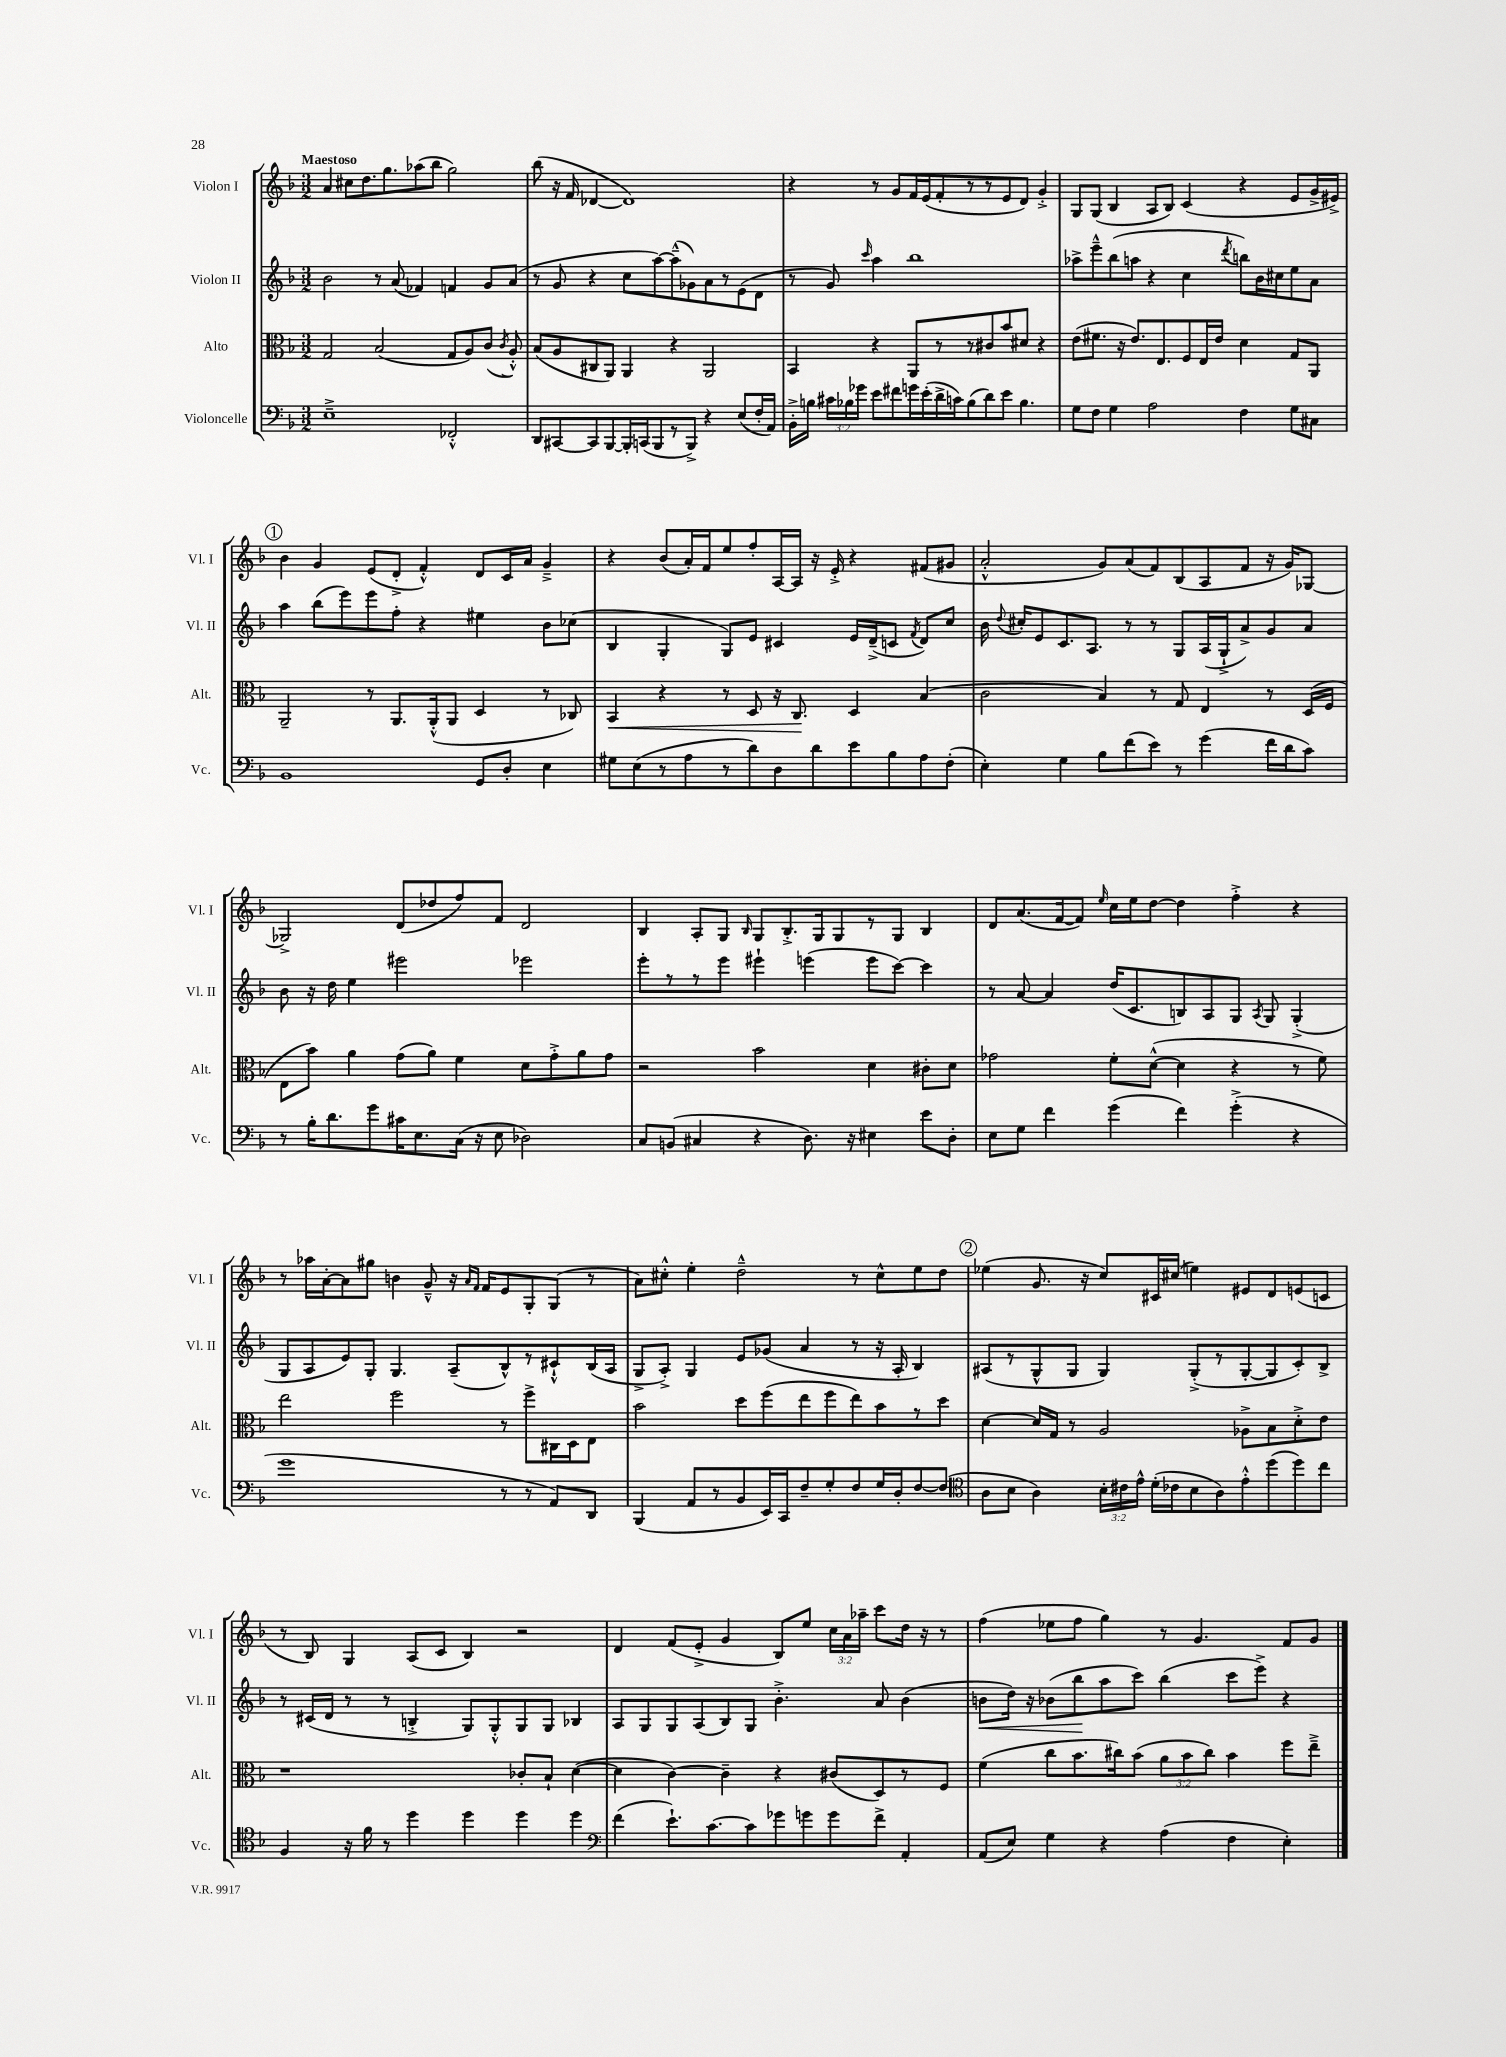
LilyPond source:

<<
\new StaffGroup <<
\new Staff = "s0" \with { instrumentName = "Violon I" shortInstrumentName = "Vl. I" } {
    \clef treble \key f \major \numericTimeSignature \time 3/2 \override Staff.TupletNumber.text = #tuplet-number::calc-fraction-text \tempo "Maestoso"
    \autoBeamOff a'4 cis''8[ d''8. g''8. aes''8( bes''8] g''2) |
    bes''8( r16 f'16 des'4~ des'1) |
    r4 r8 g'8[ f'16 e'16( f'8-. r8 r8 e'8 d'8]) g'4-.-> |
    g8[ g8]( bes4 a8[ bes8]) c'4( r4 e'8[ g'16-> eis'16]->) |
    \mark \markup { \circle "1" } bes'4 g'4 e'8[( d'8]-.-> f'4-.-^) d'8[ c'16 a'16] g'4---> |
    r4 bes'8[( a'16-.) f'16 e''8 f''8-. a16~ a16] r16 e'16-.-> r4 fis'8[( gis'8] |
    a'2-.-^ g'8[) a'8( f'8) bes8( a8 f'8] r16 g'16[) ges8]~ |
    ges2-> d'8[( des''8 f''8) f'8] d'2 |
    bes4 a8[-. g8] \grace { bes16 } g8[ bes8.-.-> g16 g8 r8 g8] bes4 |
    d'8[ a'8.( f'16~ f'8]) \grace { e''16 } c''16[ e''16 d''8]~ d''4 f''4-.-> r4 |
    r8 aes''16[ a'16~-. a'8 gis''8] b'4 g'8---^ r16 \grace { a'16[ f'16] } f'16[ e'8 g8-. g8]( r8 |
    a'8[) cis''8]-.-^ e''4-. d''2---^ r8 cis''8[-^ e''8 d''8] |
    \mark \markup { \circle "2" } ees''4( g'8. r16 c''8[) cis'16 cis''16]( e''4) eis'8[ d'8 e'8( c'8] |
    r8 bes8) g4 a8[( c'8] bes4) r2 |
    d'4 f'8[( e'8]-.-> g'4 bes8[) e''8] \tuplet 3/2 { c''16[ a'16 aes''16]-- } c'''8[ d''16] r16 r8 |
    f''4( ees''8[ f''8] g''4) r8 g'4. f'8[ g'8] \bar "|." |
}
\new Staff = "s1" \with { instrumentName = "Violon II" shortInstrumentName = "Vl. II" } {
    \clef treble \key f \major \numericTimeSignature \time 3/2
    \autoBeamOff bes'2 r8 a'8( fes'4) f'4 g'8[ a'8]( |
    r8 g'8 r4 c''8[ a''8~) a''8---^( ges'8) a'8 r8 e'8( d'8] |
    r8 g'8) \grace { c'''16 } a''4 bes''1 |
    aes''8[-> e'''8---^ bes''8( a''8] r4 c''4 \acciaccatura { d'''8 } b''8[) bes'16 cis''16 e''8 a'8] |
    \mark \markup { \circle "1" } a''4 bes''8[( e'''8) e'''8 f''8]-. r4 eis''4 bes'8[ ces''8]( |
    bes4 g4-. g8[) e'8] cis'4 e'16[ d'16--->( c'8] \acciaccatura { f'8 } d'8[) c''8] |
    bes'16 \appoggiatura { d''8 } cis''16[-. e'8 c'8. a8.] r8 r8 g8[ a16( g16-!-> a'8->) g'8 a'8] |
    bes'8 r16 d''16 e''4 eis'''2 ees'''2 |
    e'''8[-. r8 r8 e'''8] eis'''4-! e'''4( e'''8[ c'''8]~) c'''4 |
    r8 a'8~ a'4 d''16[( c'8. b8) a8 g8] \acciaccatura { a8 } g8 g4-.->( |
    g8[ a8 e'8) g8]-. g4. a8[--( bes8-^) r8 cis'8-!-^ bes16( a16] |
    g8[-> a8]-.->) g4 e'8[ ges'8]( a'4 r8 r16 a16-. bes4) |
    \mark \markup { \circle "2" } ais8[( r8 g8-^ g8] g4) g8[-.->( r8 g8~-. g8 c'8-.) bes8]-> |
    r8 cis'16[( d'16] r8 r8 b4-.-> g8[) g8-.-^ g8 g8] bes4 |
    a8[ g8 g8 a8( bes8) g8] bes'4.-.-> a'8 bes'4( |
    b'8[\< d''16]) r16 bes'8[( bes''8\! a''8 c'''8]) bes''4( c'''8[ e'''8]->) r4 \bar "|." |
}
\new Staff = "s2" \with { instrumentName = "Alto" shortInstrumentName = "Alt." } {
    \clef alto \key f \major \numericTimeSignature \time 3/2 \override Staff.TupletNumber.text = #tuplet-number::calc-fraction-text
    \autoBeamOff g2 bes2( g8[ a8) c'8]( \acciaccatura { c'8 } a8-.-^) |
    bes8[( a8 cis8 a,8]) a,4 r4 a,2 |
    bes,4 r4 a,8[ r8 r8 cis'8 bes'8 dis'8] r4 |
    e'8[( fis'8.] r16 e'8.[) e8. f8 e16 e'16] d'4 g8[ a,8] |
    \mark \markup { \circle "1" } a,2-- r8 a,8.[ a,16-.-^( a,8] d4 r8 ces8) |
    bes,4\< r4 r8 d8 r16 c8.\! d4 bes4( |
    c'2 bes4) r8 g8 e4 r8 d16[( f16] |
    e8[ bes'8]) a'4 g'8[( a'8]) f'4 d'8[ g'8-.-> a'8 g'8] |
    r2 bes'2 d'4 cis'8[-. d'8] |
    ges'2 f'8[-. d'8]~-^( d'4 r4 r8 f'8) |
    e''2 f''2 r8 f''8[-> cis16 d16 e8] |
    bes'2 d''8[ f''8( e''8 f''8 e''8) bes'8 r8 d''8] |
    \mark \markup { \circle "2" } d'4~ d'16[ g16] r8 a2 aes8[-> bes8 d'8-.-> e'8] |
    r1 ces'8[-. bes8]-! d'4~( |
    d'4 c'4~) c'4-- r4 cis'8[( d8) r8 f8] |
    f'4( c''8[ bes'8. cis''16) bes'8]( \tuplet 3/2 { a'8[ bes'8 cis''8]) } bes'4 f''8[ e''8]---> \bar "|." |
}
\new Staff = "s3" \with { instrumentName = "Violoncelle" shortInstrumentName = "Vc." } {
    \clef bass \key f \major \numericTimeSignature \time 3/2 \override Staff.TupletNumber.text = #tuplet-number::calc-fraction-text
    \autoBeamOff e1---> fes,2-.-^ |
    d,8[ cis,8~ cis,8 bes,,8~ bes,,16-. c,16( bes,,8 r8 bes,,8]->) r4 e8[( f16-. a,16]) |
    bes,16[-.-> b16] \tuplet 3/2 { cis'16[ bes16 ges'16] } e'8[ fis'8 g'16 e'16-.( d'16-> c'16) bes8( d'8) e'8] bes4. |
    g8[ f8] g4 a2 f4 g8[ cis8] |
    \mark \markup { \circle "1" } bes,1 g,8[ d8]-. e4 |
    gis8[ e8( r8 a8 r8 d'8) d8 d'8 e'8 bes8 a8 f8]-.( |
    e4-.) g4 bes8[ f'8( e'8]) r8 g'4( f'16[ d'16 c'8]) |
    r8 bes16[-. d'8. g'8 cis'16 e8. c16]( r16 e8 des2) |
    c8[ b,8]( cis4 r4 d8.) r16 eis4 e'8[ d8]-. |
    e8[ g8] f'4 g'4( f'4) g'4-.->( r4 |
    g'1 r8 r8 a,8[) d,8] |
    bes,,4( a,8[ r8 bes,8 e,16) c,16 f8-- g8-. f8 g16 d16-. f8~ f8]( |
    \mark \markup { \circle "2" } \clef tenor a8[ bes8] a4) \tuplet 3/2 { bes16[-. cis'16 e'16]-^ } d'16[-.( ces'16 bes8 a8) e'8-.-^ d''8( d''8) c''8] |
    f4 r16 f'16 r8 d''4 d''4 d''4 d''4 |
    \clef bass f'4( e'8.[-!) c'8.~ c'8 ges'8 g'8 g'8 f'8]-> a,4-. |
    a,8[( e8]) g4 r4 a4( f4 e4-.) \bar "|." |
}
>>
>>
\layout { \context { \Score \remove "Bar_number_engraver" } }
